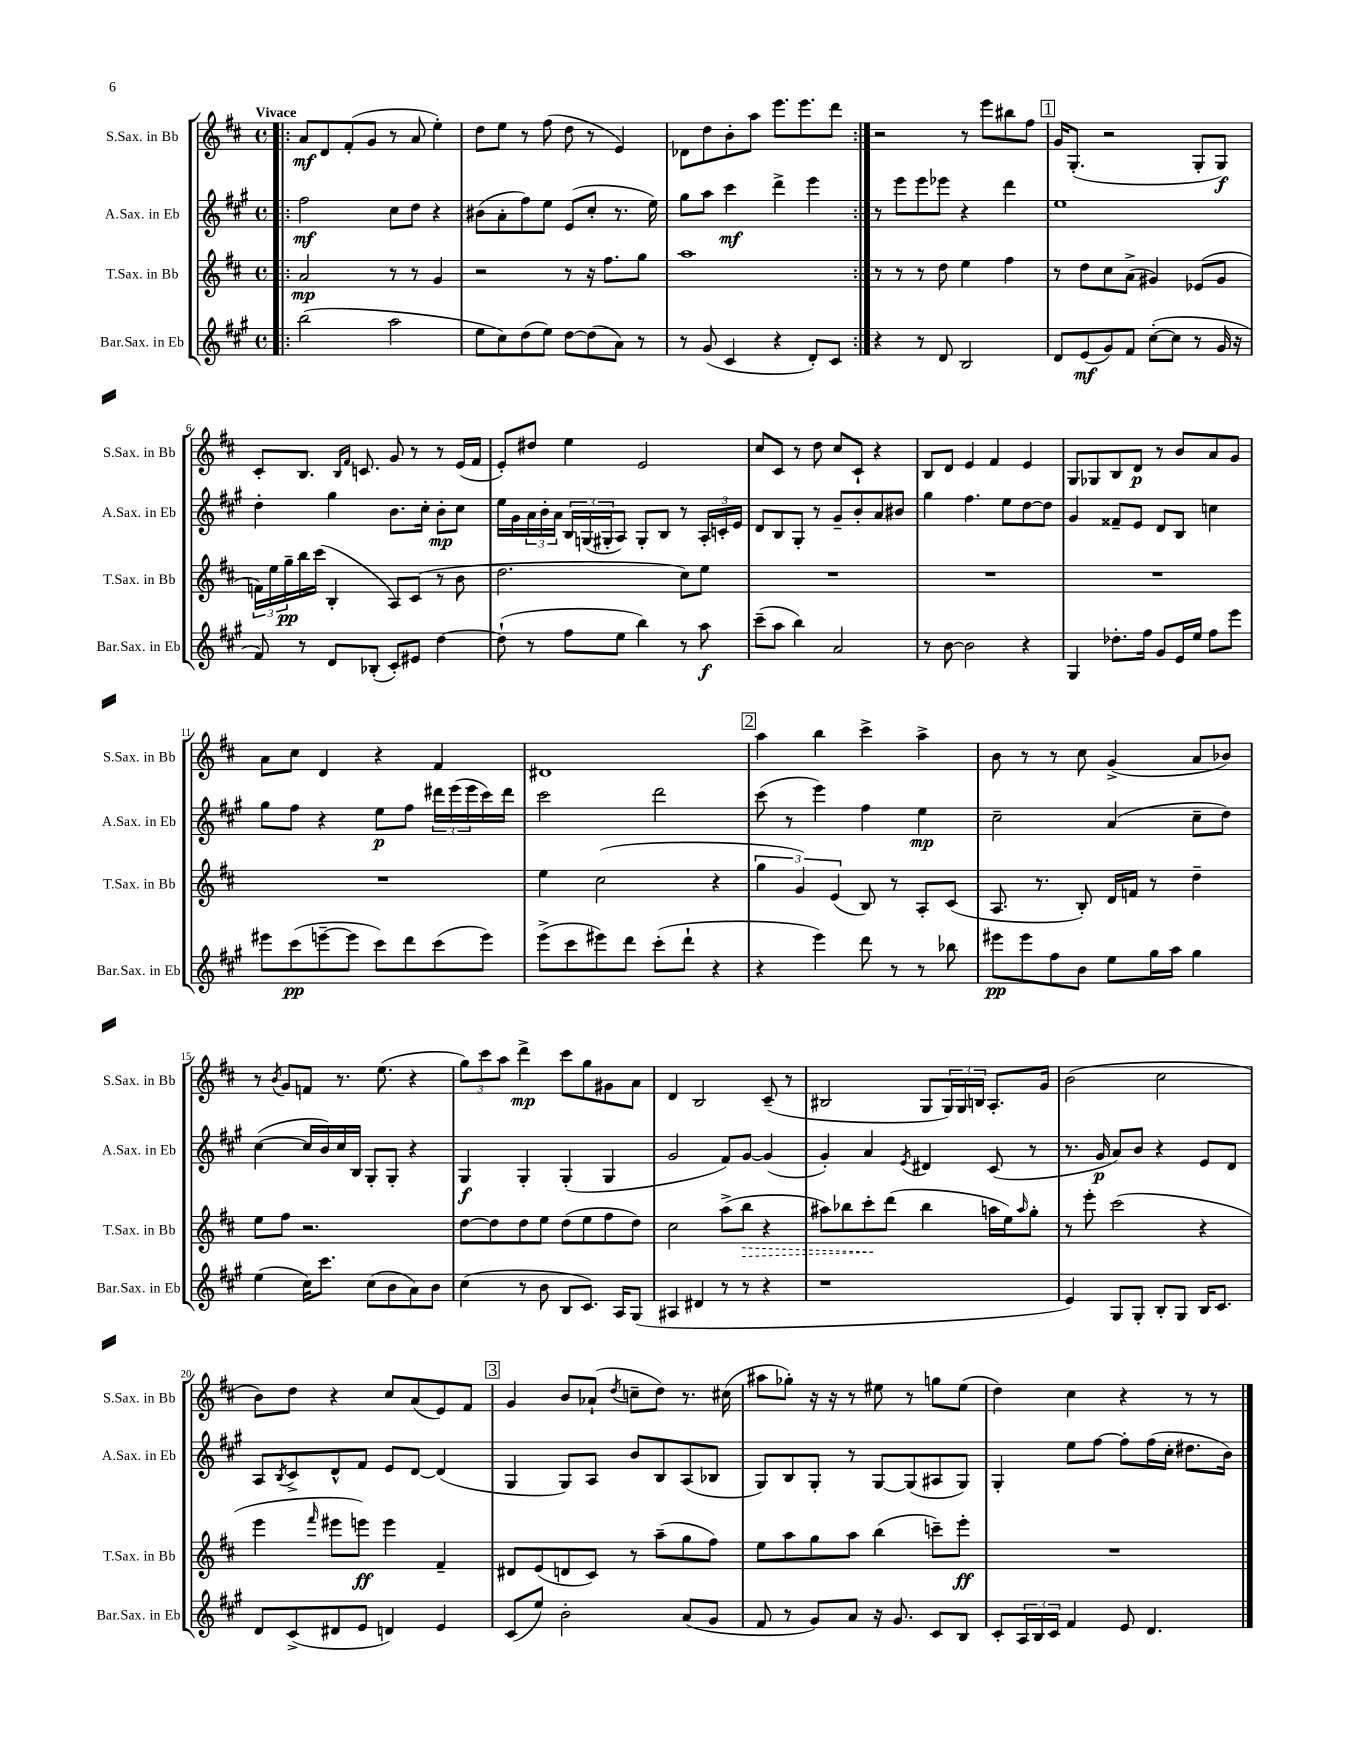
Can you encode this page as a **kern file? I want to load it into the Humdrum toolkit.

**kern	**kern	**kern	**kern
*staff4	*staff3	*staff2	*staff1
*clefG2	*clefG2	*clefG2	*clefG2
*k[f#c#g#]	*k[f#c#]	*k[f#c#g#]	*k[f#c#]
*M4/4	*M4/4	*M4/4	*M4/4
*met(c)	*met(c)	*met(c)	*met(c)
=!|:	=!|:	=!|:	=!|:
(2bb\	2a/	2ff#\	8a/L
.	.	.	8d/
.	.	.	(8f#'/
.	.	.	8g/J
2aa\	8r	8cc#\L	8r
.	8r	8dd\J	8a/
.	4g/	4r	4ee'\)
=	=	=	=
8ee\L	2r	(8b#\L	8dd\L
8cc#\)	.	8a'\	8ee\J
(8dd\	.	8ff#\)	8r
8ee\J)	.	8ee\J	(8ff#\
[8dd\L	8r	(8e/L	8dd\
(8dd\]	16r	8cc#'/J	8r
.	8.ff#\L	.	.
8a\J)	.	8.r	4e/)
8r	8gg\J	.	.
.	.	16ee\)	.
=	=	=	=
8r	1aa	8gg#\L	8d-\L
(8g#/	.	8aa\J	8dd\
4c#/	.	4ccc#\	8b'\
.	.	.	8aa\J
4r	.	4ddd^\	8.eee\L
.	.	.	8.eee\
8d'/L)	.	4eee\	.
8c#/J	.	.	8ddd\J
=:|!	=:|!	=:|!	=:|!
4r	8r	8r	2r
.	8r	8eee\L	.
8r	8r	8eee\	.
8d/	8dd\	8eee-\J	.
2B/	4ee\	4r	8r
.	.	.	8eee\L
.	4ff#\	4ddd\	8bb#\
.	.	.	8ff#\J
=	=	=	=
8d/L	8r	1ee	16g/LK
.	.	.	(8.G'/J
(8e/	8dd\L	.	.
8g#/)	8cc#\	.	2r
8f#/J	(8a^\J	.	.
([8cc#'\L	4g#/)	.	.
8cc#\]J	.	.	.
8r	(8e-/L	.	8G'/L
16g#/	8g#/J	.	8G/J)
16r	.	.	.
=	=	=	=
8f#/)	24f\LL)	4dd'\	8c#'/L
.	24ee\	.	.
.	24gg~\	.	.
8r	16bb\	.	8.B/J
.	(16ccc#\JJ	.	.
8d/L	4B'/	4gg#\	.
.	.	.	16qqB/LL
.	.	.	16qqf#/JJ
.	.	.	8.c/
(8B-'/J	.	.	.
8c#'/L)	8A/L)	8.b\L	8g/
8e#/J	(8c#/J	.	8r
.	.	16cc#'\Jk	.
[4dd\	8r	8b'\L	8r
.	8b\	8cc#\J	(16e/LL
.	.	.	16f#/JJ
=	=	=	=
(8dd`\]	2.dd\	16ee\LL	8e'/L)
.	.	16g#\	.
8r	.	24a\	8dd#/J
.	.	24b'\	.
.	.	24a\JJ	.
8ff#\L	.	24B/LL	4ee\
.	.	(24G/	.
.	.	24G#'/J	.
8ee\J	.	8A/J)	.
4bb\)	.	8G#'/L	2e/
.	.	8B/J	.
8r	8cc#\L)	8r	.
8aa\	8ee\J	24A'/LL	.
.	.	24c'/	.
.	.	24e/JJ	.
=	=	=	=
(8ccc#~\L	1r	8d/L	8cc#/L
8aa\J	.	8B/	8c#/J
4bb\)	.	8G#'/J	8r
.	.	8r	8dd\
2a/	.	8g#~/L	8cc#/L
.	.	8b'/	8c#`/J
.	.	8a/	4r
.	.	8b#/J	.
=	=	=	=
8r	1r	4gg#\	8B/L
[8b\	.	.	8d/J
2b\]	.	4.ff#\	4e/
.	.	.	4f#/
.	.	8ee\L	.
4r	.	[8dd\	4e/
.	.	8dd\]J	.
=	=	=	=
4G#/	1r	4g#/	8G/L
.	.	.	8G-/
8.dd-'\L	.	8f##~/L	8B/
.	.	8e/J	8d/J
16ff#\Jk	.	.	.
8g#/L	.	8d/L	8r
16e/L	.	8B/J	8b/L
16ee/JJ	.	.	.
8ff#\L	.	4cc\	8a/
8eee\J	.	.	8g/J
=	=	=	=
8eee#\L	1r	8gg#\L	8a\L
(8ccc#\	.	8ff#\J	8cc#\J
[8eee~\	.	4r	4d/
8eee\]J	.	.	.
8ccc#\L)	.	8ee\L	4r
8ddd\	.	8ff#\J	.
(8ccc#\	.	24ddd#\LL	4f#/
.	.	(24eee\	.
.	.	24eee\	.
8eee\J)	.	16ccc#\)	.
.	.	16ddd#\JJ	.
=	=	=	=
(8eee^\L	4ee\	2ccc#\	1d#
8ccc#\	.	.	.
8eee#\)	(2cc#\	.	.
8ddd\J	.	.	.
(8ccc#'\L	.	2ddd\	.
8ddd`\J	.	.	.
4r	4r	.	.
=	=	=	=
4r	6gg\	(8ccc#\	4aa\
.	.	8r	.
.	6g/)	.	.
4eee\)	.	4eee\)	4bb\
.	(6e/	.	.
8ddd\	8B/)	4ff#\	4ccc#^\
8r	8r	.	.
8r	8A'/L	4ee\	4aa^\
8bb-\	(8c#/J	.	.
=	=	=	=
8eee#\L	8.A/	2cc#~\	8b\
8eee#\	.	.	8r
.	8.r	.	.
8ff#\	.	.	8r
8b\J	8B'/)	.	8cc#\
8ee\L	16d/LL	(4a/	(4g^/
.	16f/JJ	.	.
16gg#\L	8r	.	.
16aa\JJ	.	.	.
4gg#\	4dd~\	8cc#~\L	8a/L
.	.	8dd\J)	8b-/J)
=	=	=	=
(4ee\	8ee\L	([4cc#\	8r
.	.	.	8qb/
.	8ff#\J	.	8g/L
16cc#\LK)	2.r	16cc#/]LL	8f/J
8.ccc#\J	.	16b/)	.
.	.	16cc#/	8.r
.	.	16B/JJ	.
(8cc#\L	.	8G#'/L	.
.	.	.	(8.ee\
8b\	.	8G#'/J	.
8a\)	.	4r	4r
8b\J	.	.	.
=	=	=	=
(4cc#\	[8dd\L	4G#/	12gg\L)
.	.	.	12ccc#\
.	8dd\]	.	.
.	.	.	12aa\J
8r	8dd\	4G#'/	4ddd^\
8b\	8ee\J	.	.
8B/L	(8dd\L	(4G#'/	8ccc#\L
8.c#/J)	8ee\	.	8gg\
.	8ff#\	4G#/	8g#\
16A/LK	.	.	.
(8G#/J	8dd\J)	.	8a\J
=	=	=	=
4A#/	2cc#\	2g#/	4d/
4d#/	.	.	2B/
8r	(8aa^\L	8f#/L)	.
8r	8bb\J	[8g#/J	.
4r	4r	(4g#/]	(8c#~/
.	.	.	8r
=	=	=	=
1r	8aa#\L)	4g#'/)	2B#/
.	8bb-\	.	.
.	8ccc#'\	4a/	.
.	(8ddd\J	.	.
.	.	8qe/	.
.	4bb-\	4d#/	8G/L
.	.	.	24G/L)
.	.	.	24G/
.	.	.	24B/JJ
.	16aa\LL	(8c#/	8.A'/L
.	16ee\J)	.	.
.	16qqaa/	.	.
.	8gg'\J	8r	.
.	.	.	16g/Jk
=	=	=	=
4e/)	8r	8.r	(2b\
.	8eee'\	.	.
.	.	16g#/	.
8G#/L	(2ccc#\	8a/L)	.
8G#'/J	.	8b/J	.
8B'/L	.	4r	2cc#\
8G#/J	.	.	.
16B/LK	4r	8e/L	.
8.c#/J	.	.	.
.	.	8d/J	.
=	=	=	=
8d/L	4eee\	8A/L	8b\L)
.	.	8qB/	.
(8c#^/	.	8c#^/	8dd\J
.	16qqfff#/	.	.
8d#/	8eee#\L	8d^^/	4r
8e/J	8eee\J)	8f#/J	.
4d/)	4eee\	8e/L	8cc#/L
.	.	[8d/J	(8a/
4e/	4f#~/	(4d/]	8e/)
.	.	.	8f#/J
=	=	=	=
(8c#/L	8d#/L	4G#/	4g/
8ee/J)	(8e/	.	.
2b'\	8d/	8G#/L)	8b/L
.	8c#/J)	8A/J	(8a-`/J
.	.	.	8qdd/
.	8r	8b/L	8cc~\L
.	(8aa~\L	8B/	8dd\J)
(8a/L	8gg\	(8A/	8.r
8g#/J	8ff#\J)	8B-/J	.
.	.	.	(16cc#\
=	=	=	=
8f#/	8ee\L	8G#/L)	8aa#\L
8r	8aa\	8B/	8gg-'\J)
8g#/L)	8gg\	8G#'/J	16r
.	.	.	16r
8a/J	8aa\J	8r	8r
16r	(4bb\	[8G#/L	8ee#\
8.g#/	.	.	.
.	.	(8G#/]	8r
8c#/L	8ccc~\L)	8A#/	8gg\L
8B/J	8eee'\J	8G#/J)	(8ee#\J
=	=	=	=
8c#'/L	1r	4G#'/	4dd\)
24A/L	.	.	.
24B/	.	.	.
24c#/JJ	.	.	.
4f#/	.	8ee\L	4cc#\
.	.	[8ff#\J	.
8e/	.	8ff#'\]L	4r
4.d/	.	(16ff#\L	.
.	.	16cc#'\JJ	.
.	.	8.dd#\L	8r
.	.	.	8r
.	.	16b\Jk)	.
==	==	==	==
*-	*-	*-	*-
